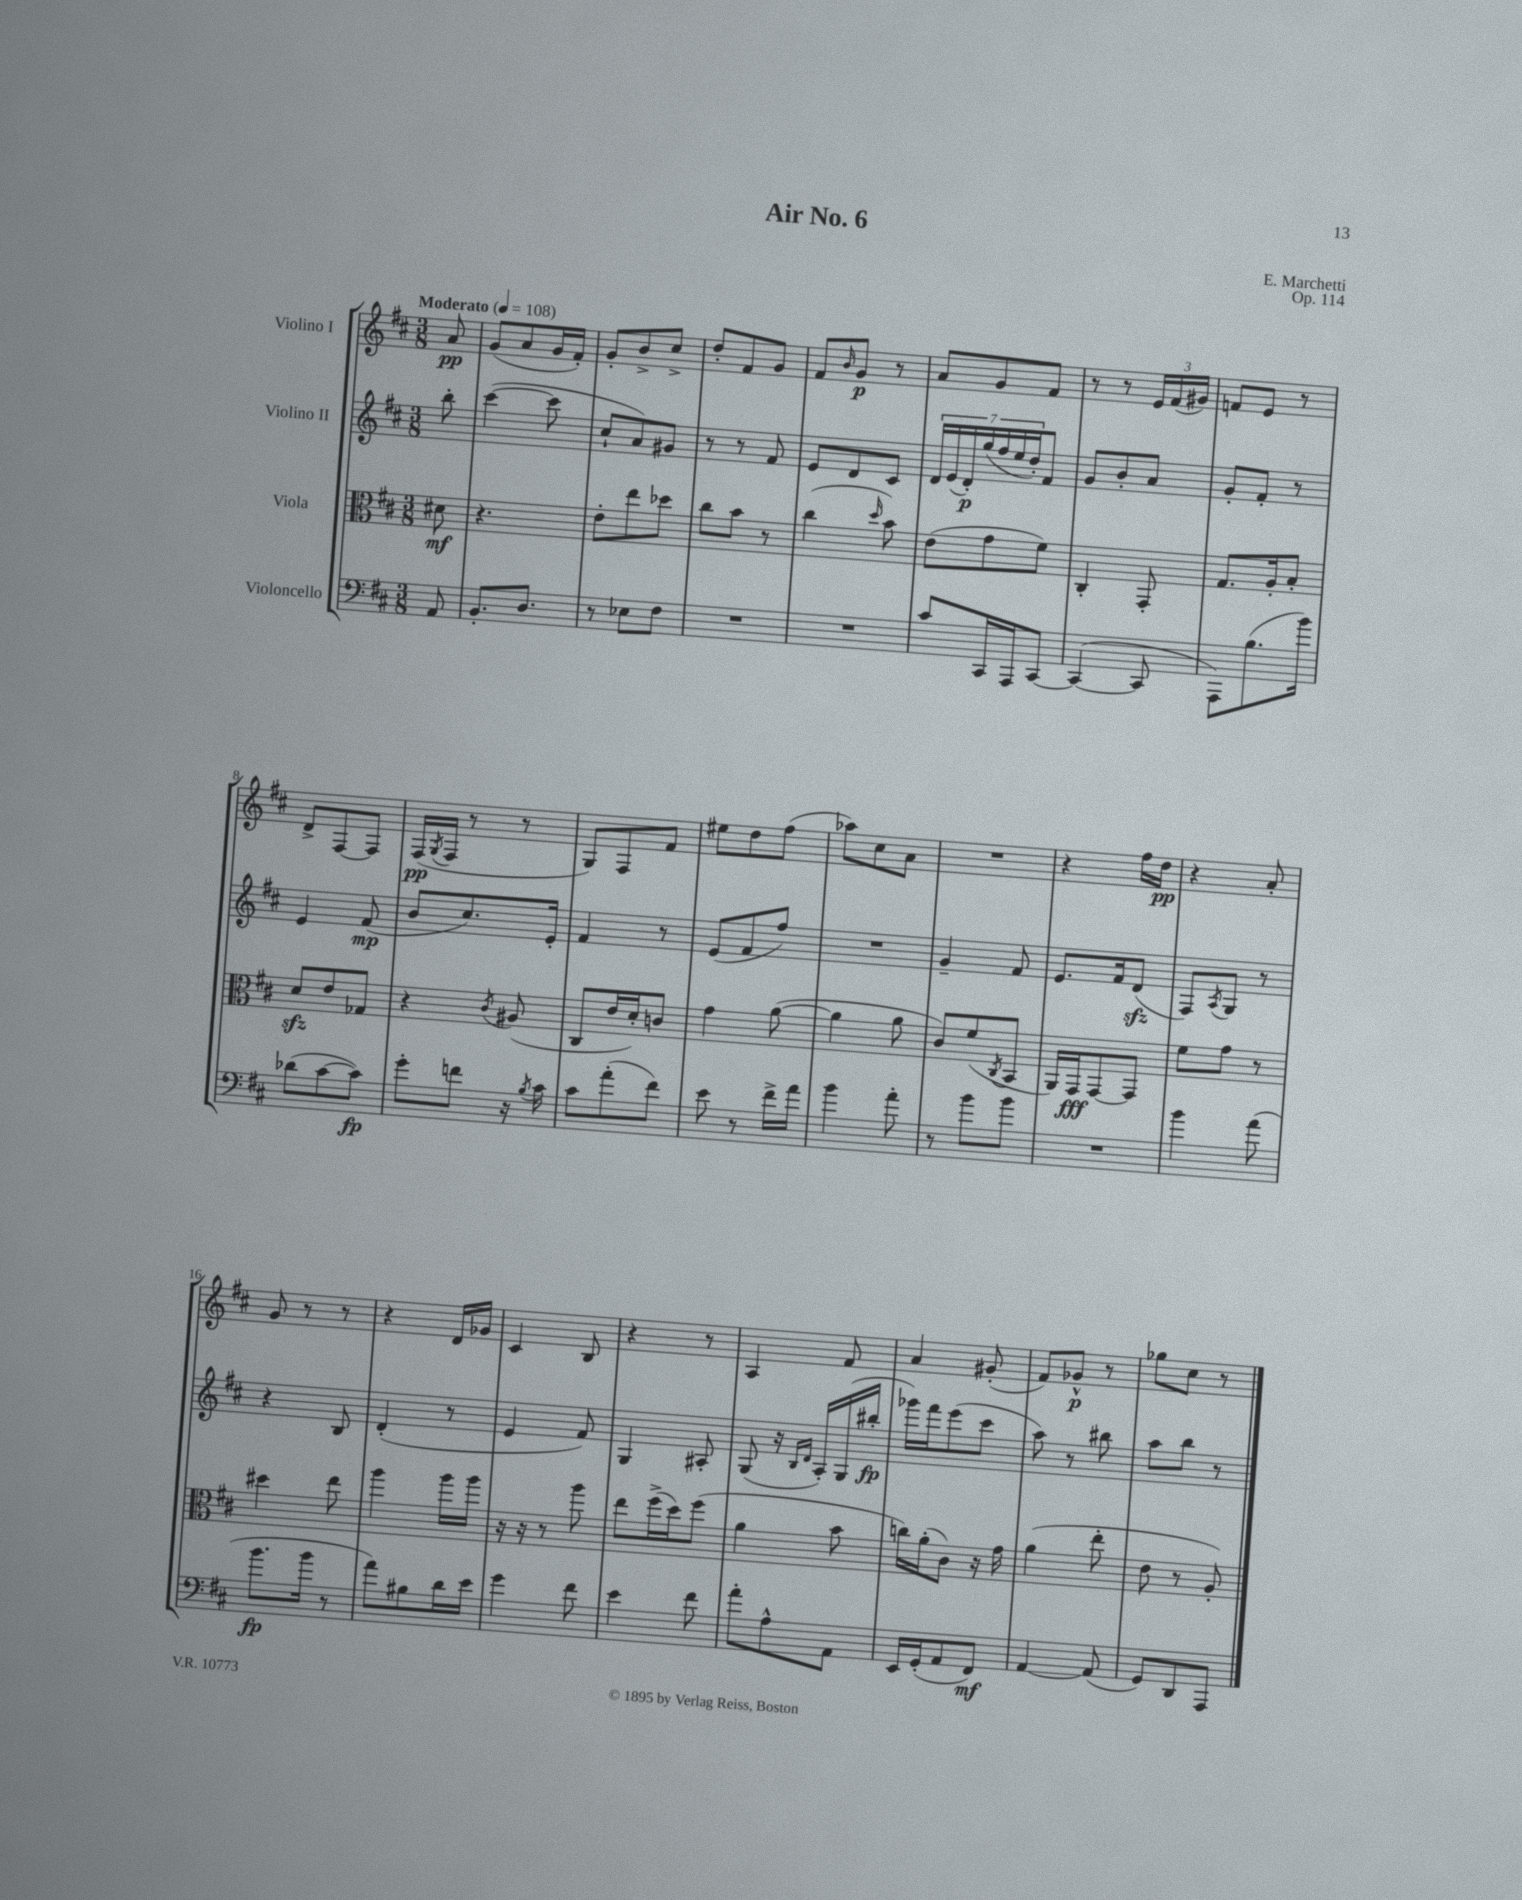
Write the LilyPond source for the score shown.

\header { title = "Air No. 6" composer = "E. Marchetti" opus = "Op. 114" }
<<
\new StaffGroup <<
\new Staff = "s0" \with { instrumentName = "Violino I" } {
    \clef treble \key d \major \numericTimeSignature \time 3/8 \partial 8 \tempo "Moderato" 4 = 108
    a'8\pp |
    g'8( a'8 g'16 fis'16-.) |
    g'8-. b'8-> cis''8-> |
    d''8-. fis'8 g'8 |
    fis'8 \grace { b'16 } g'8\p r8 |
    a'8 g'8 fis'8 |
    r8 r8 \tuplet 3/2 { e'16 fis'16( gis'16) } |
    f'8 e'8 r8 |
    d'8-> fis8~ fis8 |
    fis16\pp( \acciaccatura { g8 } fis16 r8 r8 |
    g8) fis8 fis'8 |
    eis''8 d''8 fis''8( |
    aes''8) cis''8 a'8 |
    R4. |
    r4 fis''16 d''16\pp |
    r4 a'8-. |
    g'8 r8 r8 |
    r4 d'16 ges'16 |
    cis'4 b8 |
    r4 r8 |
    a4 fis'8 |
    a'4 gis'8-.( |
    fis'8) ges'8-^\p r8 |
    ges''8 cis''8 r8 \bar "|." |
}
\new Staff = "s1" \with { instrumentName = "Violino II" } {
    \clef treble \key d \major \numericTimeSignature \time 3/8 \partial 8
    b''8-. |
    cis'''4~( cis'''8 |
    cis''8-! a'8) gis'8 |
    r8 r8 fis'8 |
    e'8 d'8 cis'8 |
    \tuplet 7/4 { d'16 e'16( d'16-.\p) g''16( fis''16 e''16 d''16-.) } fis'8 |
    g'8 b'8-. a'8 |
    g'8-. fis'8-. r8 |
    e'4 fis'8\mp( |
    b'8 cis''8.) e'16-. |
    fis'4 r8 |
    e'8( fis'8 fis''8) |
    R4. |
    g'4-- fis'8 |
    e'8. fis'16 d'8\sfz( |
    fis8) \acciaccatura { a8 } g8 r8 |
    r4 b8 |
    d'4-.( r8 |
    e'4 fis'8) |
    g4 ais8-. |
    g8( r16 \grace { b16 d'16 } a16-.) g16( bis''16-.\fp |
    ges'''16) fis'''16 e'''8( cis'''8 |
    a''8) r8 bis''8 |
    a''8 b''8 r8 \bar "|." |
}
\new Staff = "s2" \with { instrumentName = "Viola" } {
    \clef alto \key d \major \numericTimeSignature \time 3/8 \partial 8
    dis'8\mf |
    r4. |
    e'8-. e''8 des''8 |
    cis''8 b'8 r8 |
    cis''4( \grace { d''16 } b'8) |
    e'8( g'8 fis'8) |
    cis4-. g,8-. |
    g8. a16-. b8-. |
    d'8\sfz e'8 ges8 |
    r4 \acciaccatura { cis'8 } ais8( |
    cis8 e'16 d'16-.) c'8 |
    g'4 a'8~( |
    a'4 a'8 |
    cis'8) fis'8( \acciaccatura { cis8 } b,8 |
    a,16) g,16\fff g,8~ g,8 |
    fis'8 g'8 r8 |
    dis''4 e''8 |
    a''4 a''16 a''16 |
    r16 r16 r8 a''8 |
    e''8 fis''16->( d''16) fis''8( |
    a'4 b'8 |
    c''16) a'16-.( cis'8) r16 g'16 |
    a'4( e''8-. |
    e'8 r8 a8-.) \bar "|." |
}
\new Staff = "s3" \with { instrumentName = "Violoncello" } {
    \clef bass \key d \major \numericTimeSignature \time 3/8 \partial 8
    a,8 |
    b,8.-. d8. |
    r8 ees8 fis8 |
    R4. |
    R4. |
    cis'8 cis,16 a,,16 cis,8~ |
    cis,4~( cis,8 |
    a,,8) b8.( b'16) |
    des'8( cis'8~ cis'8\fp) |
    g'8-. f'8 r16 \acciaccatura { b8 } cis'16 |
    cis'8 a'8-.( fis'8) |
    e'8 r8 fis'16-> a'16 |
    b'4 a'8-. |
    r8 b'8 b'8 |
    R4. |
    b'4 a'8( |
    b'8.\fp b'16 r8 |
    a'8) bis8 d'16 e'16 |
    g'4 fis'8 |
    e'4 fis'8 |
    a'8-. a8-^ a,8 |
    e,16 g,16-.( a,8 fis,8\mf) |
    a,4~ a,8( |
    g,8) d,8 a,,8 \bar "|." |
}
>>
>>
